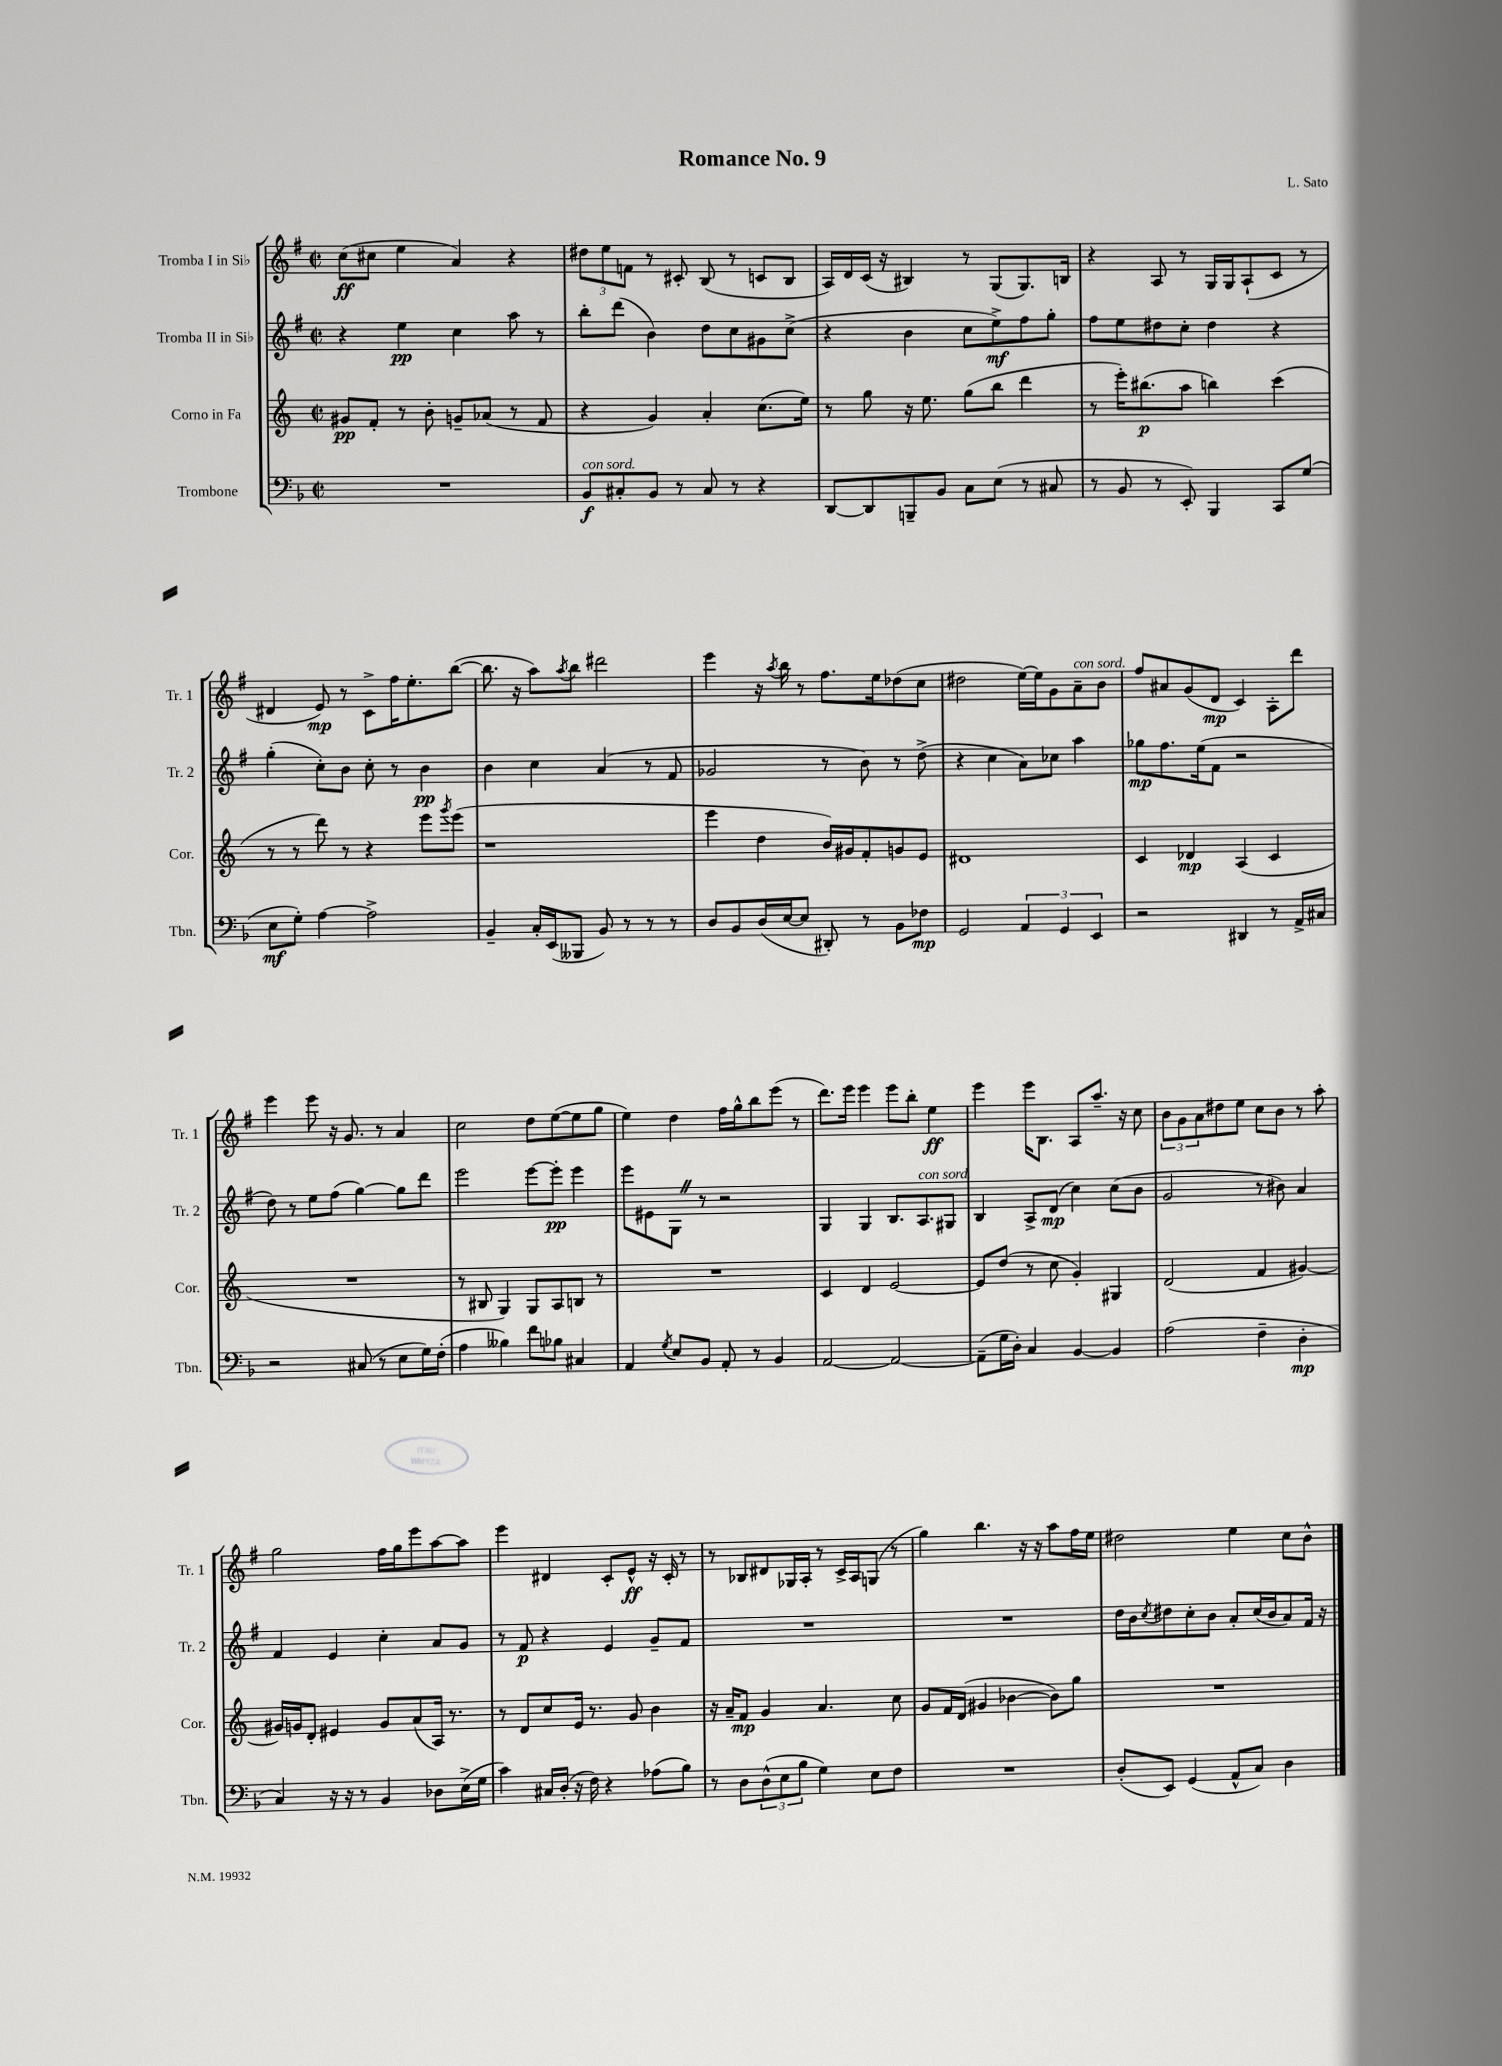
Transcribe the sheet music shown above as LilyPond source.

\header { title = "Romance No. 9" composer = "L. Sato" }
<<
\new StaffGroup <<
\new Staff = "s0" \with { instrumentName = "Tromba I in Sib" shortInstrumentName = "Tr. 1" } {
    \clef treble \key g \major \defaultTimeSignature \time 2/2
    c''8\ff( cis''8 e''4 a'4) r4 |
    \tuplet 3/2 { dis''8 e''8 f'8 } r8 cis'8-. b8( r8 c'8 b8 |
    a16) d'16 c'16( r16 bis4) r8 g8( g8.) b16 |
    r4 a8 r8 g16 g16 a8-!( c'8 r8 |
    dis'4 e'8\mp) r8 c'8-> fis''16 e''8.-. b''8~( |
    b''8. r16 a''8) \acciaccatura { a''8 } b''8 dis'''2 |
    e'''4 r16 \acciaccatura { a''8 } b''16 r8 fis''8. e''16 des''8( c''8 |
    dis''2 e''16~) e''16 g'8 a'8--^\markup { \italic "con sord." } b'8 |
    fis''8 ais'8 g'8( d'8\mp c'4) a8-. d'''8 |
    e'''4 e'''8 r16 g'8. r8 a'4 |
    c''2 d''8 e''8~( e''8 g''8 |
    e''4) d''4 fis''16 g''16-^ b''8 e'''8( r8 |
    d'''8.) e'''16 e'''4 e'''8 b''8-. e''4\ff |
    e'''4 e'''16 b8. a8 a''8.-- r16 c''8 |
    \tuplet 3/2 { b'8 g'8 a'8 } dis''8 e''8 c''8 b'8 r8 a''8-. |
    g''2 fis''16 g''16 e'''8 a''8~ a''8 |
    e'''4 dis'4 c'8-. e'8-^\ff r16 c'16-. r8 |
    r8 bes8 dis'8 ges16 a16-. r8 c'16-> a16 g8( r8 |
    g''4) b''4. r16 r16 a''8 fis''16 e''16 |
    dis''2 e''4 c''8 b'8-^ \bar "|." |
}
\new Staff = "s1" \with { instrumentName = "Tromba II in Sib" shortInstrumentName = "Tr. 2" } {
    \clef treble \key g \major \defaultTimeSignature \time 2/2
    r4 e''4\pp c''4 a''8 r8 |
    b''8-. d'''8( b'4) d''8 c''8 gis'8 c''8->( |
    r4 b'4 c''8 e''8->\mf) fis''8 g''8-. |
    fis''8 e''8 dis''8 c''8-. dis''4 r4 |
    g''4-.( c''8-.) b'8 c''8-. r8 b'4\pp |
    b'4 c''4 a'4( r8 fis'8 |
    ges'2 r8 b'8) r8 d''8->( |
    r4 c''4 a'8) ces''8 a''4 |
    ges''8\mp fis''8. e''16( fis'8 r2 |
    d''8) r8 e''8 fis''8( g''4~) g''8 d'''8 |
    e'''2 e'''8~ e'''8-.\pp e'''4 |
    e'''8 eis'8 g8 \once \override BreathingSign.text = \markup { \musicglyph "scripts.caesura.straight" } \breathe r8 r2 |
    g4 g4 b8. a8.^\markup { \italic "con sord." } gis8 |
    b4 a8-> d'8\mp( c''4) c''8( b'8 |
    g'2 r8 bis'8) a'4 |
    fis'4 e'4 c''4-. a'8 g'8 |
    r8 fis'8\p r4 e'4 g'8-- fis'8 |
    R1 |
    R1 |
    d''16 b'16 \acciaccatura { c''8 } dis''8 c''8-. b'8 a'8-. c''16( b'16 a'8) fis'16 r16 \bar "|." |
}
\new Staff = "s2" \with { instrumentName = "Corno in Fa" shortInstrumentName = "Cor." } {
    \clef treble \key c \major \defaultTimeSignature \time 2/2
    gis'8\pp f'8-. r8 b'8-. g'8-- aes'8( r8 f'8 |
    r4 g'4) a'4-. c''8.( e''16) |
    r8 g''8 r16 e''8. g''8( b''8 d'''4 |
    r8 e'''16-.) bis''8.\p( a''8 b''4) c'''4( |
    r8 r8 d'''8) r8 r4 e'''8 \acciaccatura { g'''8 } e'''8( |
    r1 |
    e'''4 d''4 b'16) gis'16 f'8-. g'8 e'8 |
    dis'1 |
    c'4 des'4\mp a4( c'4 |
    R1 |
    r8 bis8 g4) g8 a8 b8 r8 |
    R1 |
    c'4 d'4 e'2~ |
    e'8 d''8( r8 c''8 g'4-.) gis4 |
    d'2( f'4 gis'4~) |
    gis'16 g'16 d'8-. eis'4 g'8 a'8( a16) r8. |
    r8 d'8 c''8 e'16 r8. g'8 b'4 |
    r16 a'16-- f'8\mp g'4 a'4. c''8 |
    g'8 f'16 d'16( gis'4 bes'4~ bes'8) g''8 |
    R1 \bar "|." |
}
\new Staff = "s3" \with { instrumentName = "Trombone" shortInstrumentName = "Tbn." } {
    \clef bass \key f \major \defaultTimeSignature \time 2/2
    R1 |
    bes,8\f^\markup { \italic "con sord." } cis8-. bes,8 r8 cis8 r8 r4 |
    d,8~ d,8 b,,8-- bes,8 c8 e8( r8 cis8 |
    r8 bes,8 r8 e,8-.) bes,,4 c,8 g8( |
    e8\mf g8-.) a4~ a2-> |
    bes,4-- c16-. e,16( beses,,8 bes,8) r8 r8 r8 |
    d8 bes,8 d16( e16~ e8 dis,8-.) r8 bes,8 fes8\mp |
    g,2 \tuplet 3/2 { a,4 g,4 e,4 } |
    r2 dis,4 r8 a,16-> cis16 |
    r2 cis8( r8 e8 g16) f16-.( |
    a4 beses4) f'8 bes8 cis4 |
    a,4 \acciaccatura { g8 } e8 bes,8 a,8-. r8 bes,4 |
    a,2~ a,2~ |
    a,8--( g16 d16-.) c4 bes,4~ bes,4 |
    a2( f4-- d4-.\mp |
    c4) r16 r16 r8 bes,4 des8 e16->( g16 |
    c'4) cis16 d16-.( r16 f16) r4 aes8( bes8) |
    r8 d8 \tuplet 3/2 { d8-^( e8 bes8 } g4) e8 f8 |
    R1 |
    d8-.( e,8) g,4( a,8-^ c8) d4 \bar "|." |
}
>>
>>
\layout { \context { \Score \remove "Bar_number_engraver" } }
